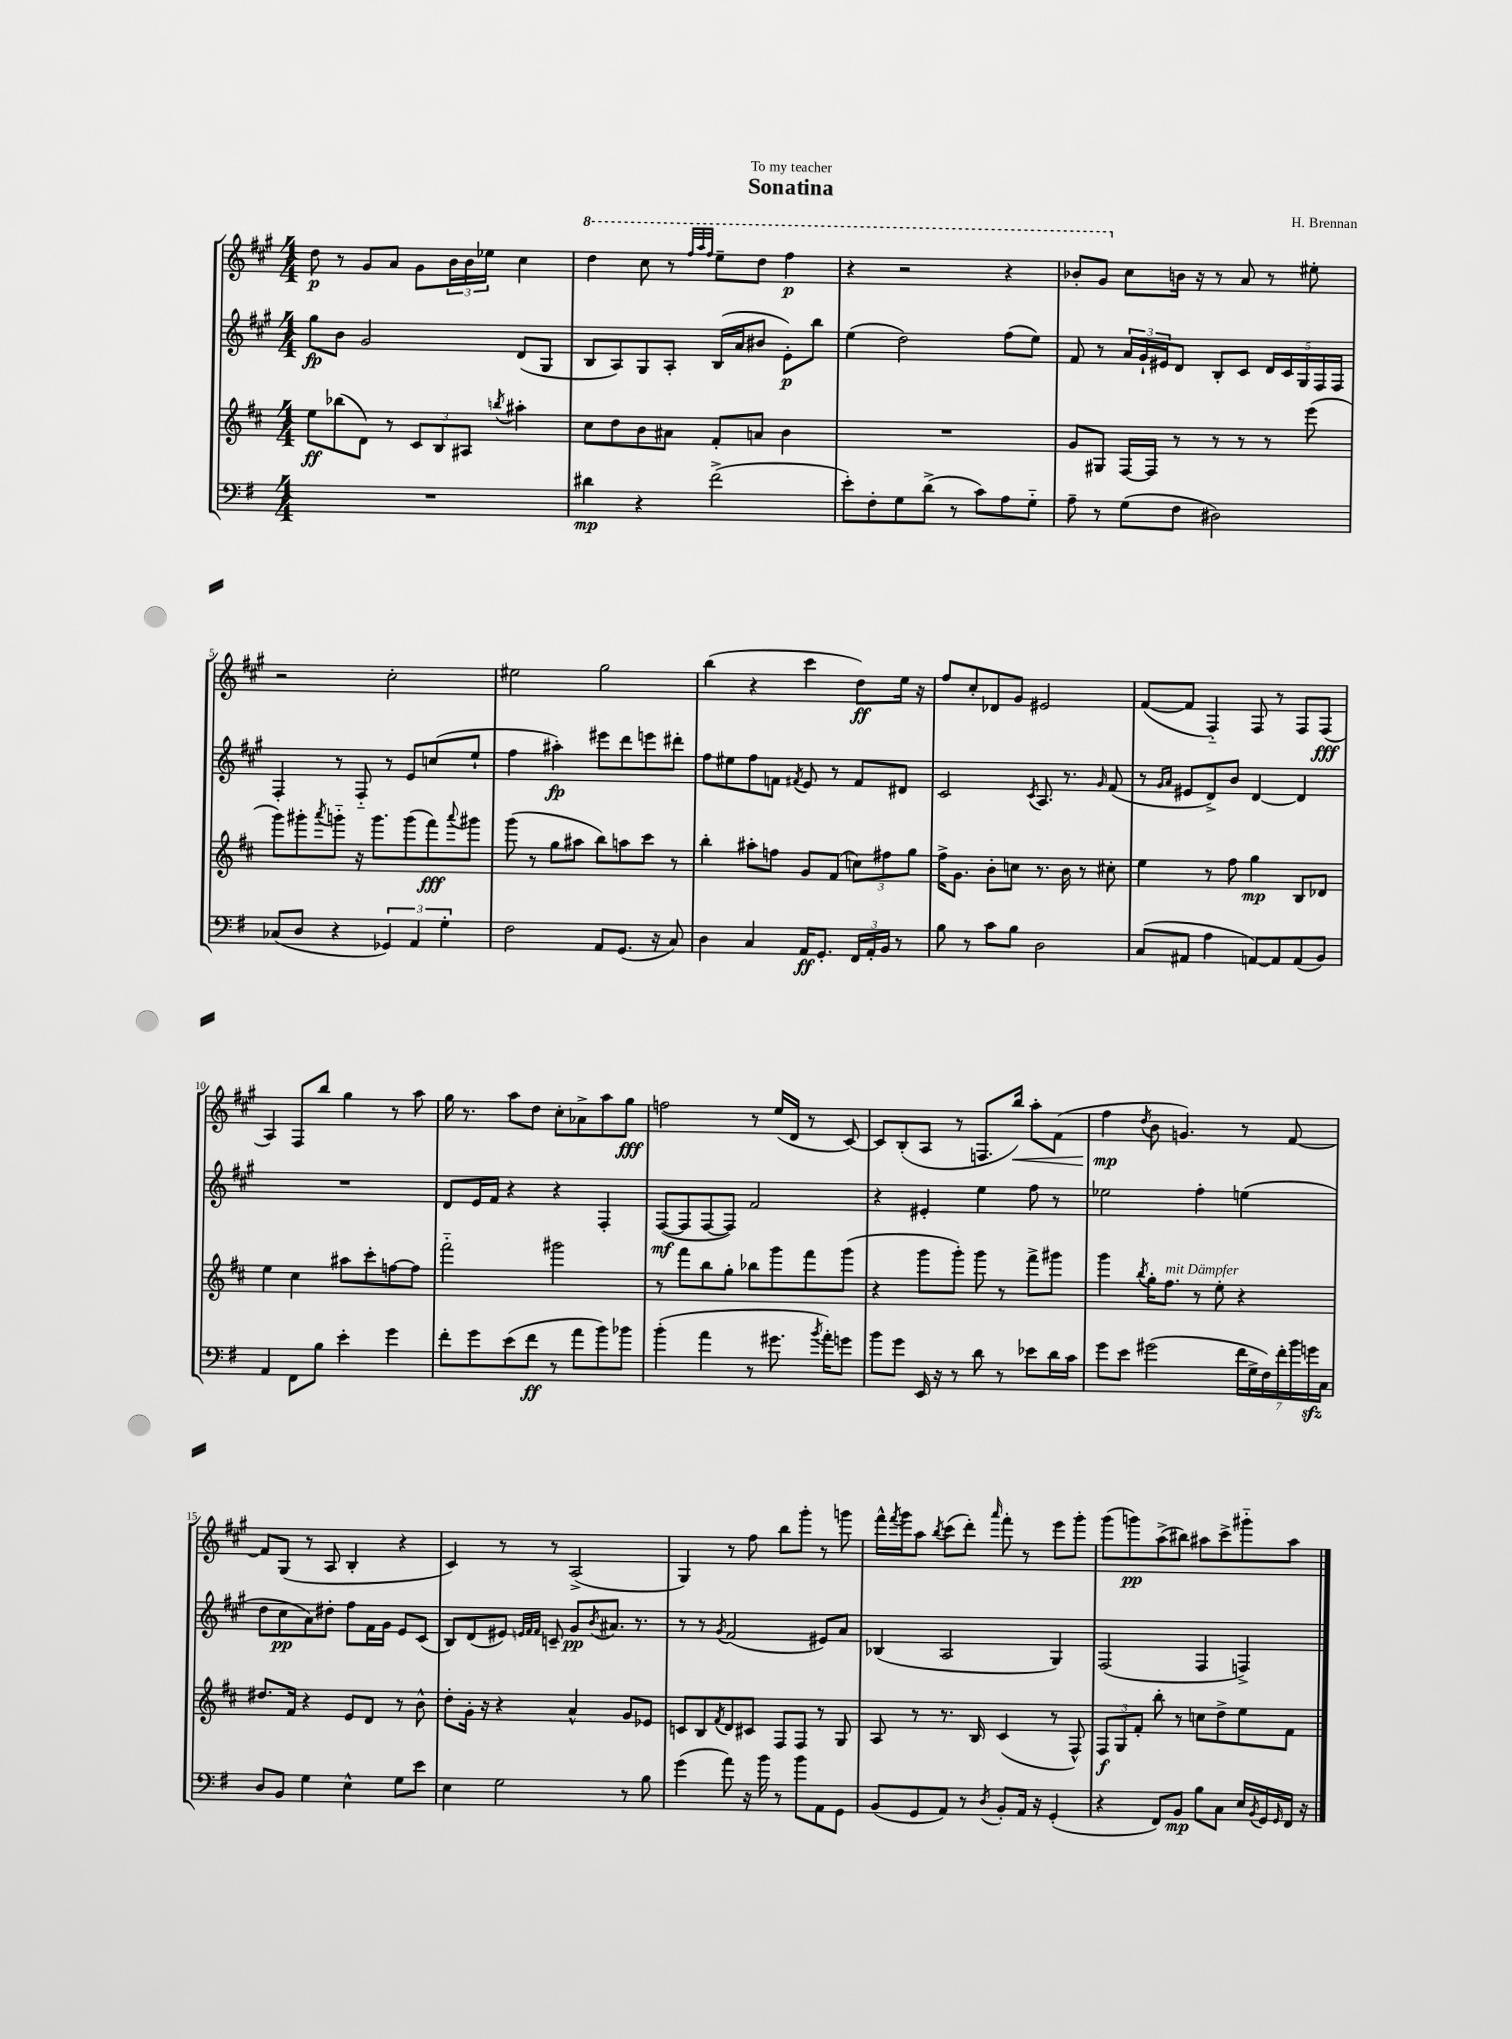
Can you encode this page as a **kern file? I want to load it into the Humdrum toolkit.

**kern	**kern	**kern	**kern
*staff4	*staff3	*staff2	*staff1
*clefF4	*clefG2	*clefG2	*clefG2
*k[f#]	*k[f#c#]	*k[f#c#g#]	*k[f#c#g#]
*M4/4	*M4/4	*M4/4	*M4/4
1r	8ee	8gg#	8dd
.	(8bb-	8b	8r
.	8d)	2g#	8g#
.	8r	.	8a
.	12c#	.	8g#
.	12B	.	.
.	.	.	24b
.	12A#	.	24b
.	.	.	24ee-
.	8qbb	.	.
.	4aa#'	(8d	4cc#
.	.	8G#	.
=	=	=	=
4d#	8cc#	8B	4ddd
.	8dd	8A)	.
4r	8b	8G#	8ccc#
.	8a#	8A'	8r
.	.	.	32qqfff#
.	.	.	32qqaaa
.	.	.	32qqfff#
(2f#^	8f#'	(16B	8eee~
.	.	16a	.
.	8a	8b#	8ddd
.	4b	8e')	4fff#
.	.	8bb	.
=	=	=	=
8e')	1r	(4ee	4r
8F#'	.	.	.
8G	.	2dd)	2r
(8d^	.	.	.
8r	.	.	.
8c)	.	.	.
8A	.	(8ff#	4r
8G'~	.	8ee)	.
=	=	=	=
8A~	8g	8f#	8bb-'
8r	8G#	8r	8gg#
(8G	[16F#	24a	8cc#
.	.	24g#`	.
.	16F#]	.	.
.	.	24e#	.
8F#	8r	8d	16b
.	.	.	16r
2D#)	8r	8B'	8r
.	8r	8c#	8a
.	8r	20d	8r
.	.	20c#	.
.	.	20G#	.
.	(8eee	.	8ee#'
.	.	20F#	.
.	.	20F#	.
=	=	=	=
(8C-	8ggg)	4F#'	2r
8D	8ggg#'	.	.
.	8qaaa	.	.
4r	8ggg'~	8r	.
.	16r	8F#'~	.
.	8.ggg	.	.
6GG-)	.	8r	2cc#'
.	(8ggg	8e	.
6AA	.	.	.
.	8fff#)	(8cc	.
6G'	.	.	.
.	8qqaaa	.	.
.	8ggg#	8ee`	.
=	=	=	=
2F#	(8ggg	4ff#	2ee#
.	8r	.	.
.	8gg	4aa#')	.
.	8aa#	.	.
8AA	8bb)	8eee#	2gg#
(8.GG	8aa	8ddd	.
.	8ccc#	8eee	.
16r	.	.	.
8C)	8r	8ddd#'	.
=	=	=	=
4D	4bb'	8ff#	(4bb
.	.	8ee#	.
4C	8aa#'	8ff#	4r
.	8ff	8f	.
.	.	8qf#	.
16AA	8g	8e	4ccc#
8.GG'	.	.	.
.	(8f#	8r	.
24FF#	12cc)	8f#	8dd)
24AA'	.	.	.
24BB	12ff#	.	.
8r	.	8d#	16ee
.	12gg	.	.
.	.	.	16r
=	=	=	=
8B	16ff#^	2c#	8ff#
.	8.g	.	.
8r	.	.	8cc#'
8c	8b'	.	8d-
8B	8cc	.	8g#
.	.	8qc#	.
2D	8.r	8.A	2e#
.	16b	8.r	.
.	8r	.	.
.	.	16qqg#	.
.	8cc#'	(8f#	.
=	=	=	=
(8C	4ee	8r	([8f#
.	.	16qqg#	.
.	.	16qqa	.
8AA#	.	8e#	8f#]
4A	8r	8d^)	4F#'~)
.	8ff#	8b	.
[8AA)	4gg	[4d	8F#
8AA]	.	.	8r
(8AA	8B	4d]	8F#
8BB)	8d-	.	(8F#
=	=	=	=
4AA	4ee	1r	4A)
8FF#	4cc#	.	8F#
8B	.	.	8bb
4e'	8aa#	.	4gg#
.	8ccc#'	.	.
4g	[8ff	.	8r
.	8ff]	.	8aa
=	=	=	=
8f#'	2fff#'~	8d	16gg#
.	.	.	8.r
8g	.	16e	.
.	.	16f#	.
(8e	.	4r	8aa
8f#	.	.	8dd
8r	2ggg#	4r	8cc#'
8a	.	.	8a-^
8b)	.	4F#'	8aa
8b-	.	.	8gg#
=	=	=	=
(4b'	8r	([8F#	2ff
.	8fff#	8F#]	.
4a	8bb	[8F#	.
.	8gg'	8F#])	.
8r	8bb-	2f#	8r
8.g#	8ggg	.	(16ee
.	.	.	16d
.	8fff#	.	8r
8qb	.	.	.
16a')	.	.	.
8g	(8ggg	.	[8c#)
=	=	=	=
8b	4r	4r	8c#]
8g	.	.	(8B'
16EE	8ggg	4e#'	8A
16r	.	.	.
8r	8ggg')	.	8r
8d	8ggg	4ee	8.F
8r	8r	.	.
.	.	.	16bb)
8e-	8fff#^	8ff#	8aa'
16d	8ggg#	8r	(8f#
16c	.	.	.
=	=	=	=
8g	4ggg	2ee-	4ff#
8e	.	.	.
.	8qbb	.	8qdd
(2g#	16gg'	.	8b
.	8.ff#	.	.
.	.	.	4.g)
.	8r	4ff#'	.
.	8ee'	.	.
28f#	4r	(4ee	8r
28G^	.	.	.
28F#)	.	.	.
28f#'	.	.	.
.	.	.	[8f#
28b	.	.	.
28g	.	.	.
28C	.	.	.
=	=	=	=
8D	8.dd#	8dd	8f#]
8BB	.	8cc#	(8G#
.	16f#	.	.
4G	4r	8a)	8r
.	.	8dd#'	8A
4E^^	8e	8ff#	4B'
.	8d	16f#	.
.	.	16g#	.
8G	8r	8e	4r
8e	8b^^	(8c#	.
=	=	=	=
4E	8dd'	8B)	4c#)
.	16g'	(8d	.
.	16r	.	.
2G	4r	8e#)	8r
.	.	32qqe	.
.	.	32qqf#	.
.	.	32qqf#	.
.	.	8c~	8r
.	4a^^	8g#	(2A^
.	.	8qb	.
.	.	8.a#	.
8r	8g	.	.
.	.	8.r	.
8B	8e-	.	.
=	=	=	=
(4g	8c	8r	4G#)
.	8B	8r	.
.	8qf#	8qg#	.
8a)	8d	(2f#	8r
16r	8c#	.	8ff#
16b	.	.	.
8r	8F#	.	8bb
8b	8F#	.	8ggg#'
8AA	8r	8e#)	8r
8GG	8G	8a	8ggg
=	=	=	=
(8BB	8A	(4B-	16fff#^^
.	.	.	8qfff#
.	.	.	16ggg#
8GG	8r	.	8aa
.	.	.	8qbb
8AA)	8.r	2A	(8ccc#
8r	.	.	8ddd')
.	16B	.	.
8qD	.	.	16qqaaa
8BB'	(4c#	.	8fff#'
16AA	.	.	8r
16r	.	.	.
(4GG'	8r	4G#)	8eee
.	8F#^^)	.	8ggg#'
=	=	=	=
4r	12F#	(2F#	(8ggg#
.	12G	.	.
.	.	.	8ggg)
.	12f#'	.	.
8FF#)	8bb'	.	(8aa^
8BB	8r	.	8bb#)
8B	8cc	4F#	8aa#
8C	8dd^	.	8ccc#^
16E	8ee	4F^)	8ggg#'~
8qBB	.	.	.
16GG	.	.	.
16qqGG	.	.	.
16FF#	8f#	.	8aa#
16r	.	.	.
==	==	==	==
*-	*-	*-	*-
